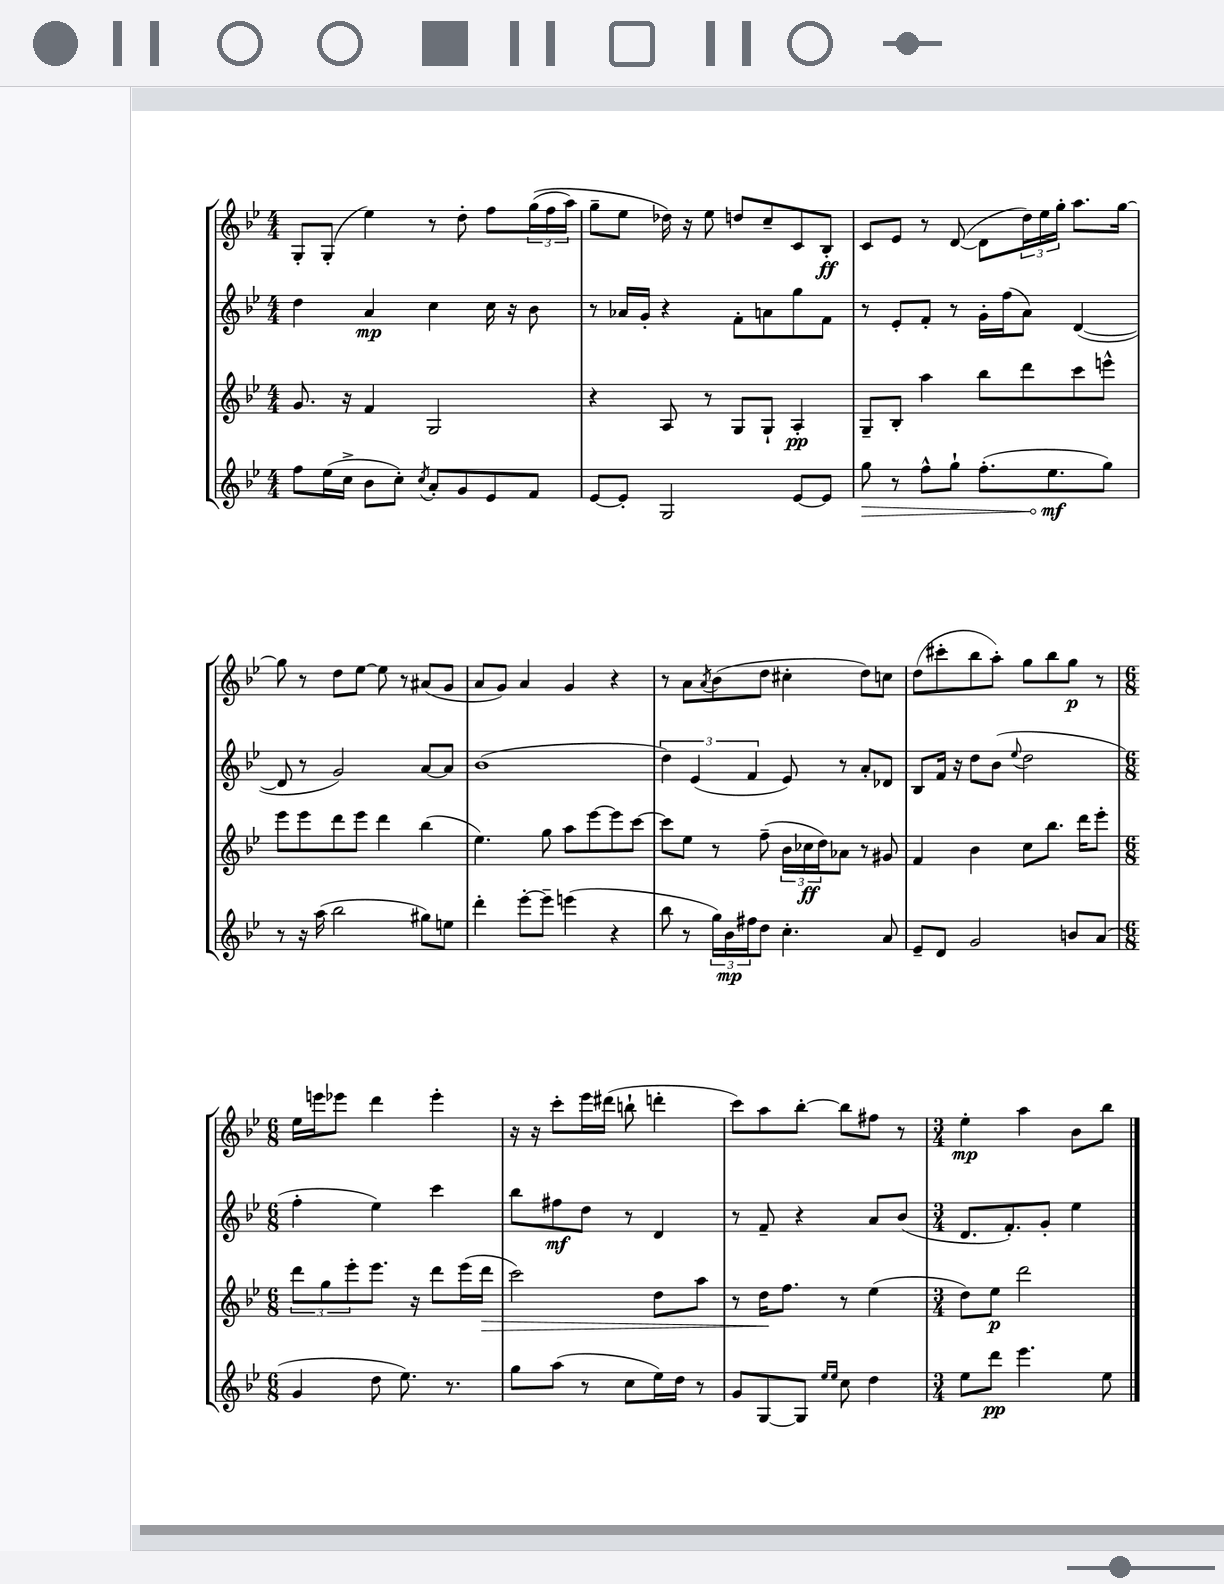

**kern	**kern	**kern	**kern
*staff4	*staff3	*staff2	*staff1
*clefG2	*clefG2	*clefG2	*clefG2
*k[b-e-]	*k[b-e-]	*k[b-e-]	*k[b-e-]
*M4/4	*M4/4	*M4/4	*M4/4
8ff	8.g	4dd	8G'
(16ee-	.	.	(8G'
16cc^	16r	.	.
8b-	4f	4a	4ee-)
8cc')	.	.	.
8qcc	.	.	.
8a'	2G	4cc	8r
8g	.	.	8dd'
8e-	.	16cc	8ff
.	.	16r	.
8f	.	8b-	&((24gg
.	.	.	24ff
.	.	.	24aa)
=	=	=	=
[8e-	4r	8r	8gg~
8e-']	.	16a-	8ee-
.	.	16g'	.
2G	8A	4r	16dd-&)
.	.	.	16r
.	8r	.	8ee-
.	8G	8f'	8dd
.	8G`	8a	8cc~
[8e-	4A'	8gg	8c
8e-]	.	8f	8B-'
=	=	=	=
8gg	8G~	8r	8c
8r	8B-'	8e-'	8e-
8ff^^	4aa	8f'	8r
8gg`	.	8r	([8d
(8.ff'	8bb-	16g'	8d]
.	.	(16ff	.
.	8ddd	8a)	24dd)
.	.	.	24ee-
8.ee-	.	.	.
.	.	.	24gg'
.	8ccc	([4d	8.aa
8gg)	8eee^^	.	.
.	.	.	[16gg
=	=	=	=
8r	8eee-	8d]	8gg]
16r	8eee-	8r	8r
(16aa	.	.	.
2bb-	8ddd	2g)	8dd
.	8eee-	.	[8ee-
.	4ddd	.	8ee-]
.	.	.	8r
8gg#)	(4bb-	[8a	(8a#
8ee	.	8a]	8g
=	=	=	=
4ddd'	4.ee-)	(1b-	8a
.	.	.	8g)
[8eee-'	.	.	4a
8eee-~]	8gg	.	.
(4eee	8aa	.	4g
.	[8eee-	.	.
4r	8eee-]	.	4r
.	[8ccc	.	.
=	=	=	=
8bb-	8ccc]	6dd)	8r
8r	8ee-	.	8a
.	.	(6e-	.
.	.	.	8qa
24gg)	8r	.	(8b-
24b-	.	.	.
24ff#	.	6f	.
8dd	(8ff~	.	8dd
4.cc'	24b-	8e-)	4cc#'
.	24cc-	.	.
.	24dd)	.	.
.	8a-	8r	.
.	8r	8a'	8dd)
8a	8g#	8d-	8cc
=	=	=	=
8e-~	4f	8B-	(8dd
8d	.	16f	8ccc#'
.	.	16r	.
2g	4b-	8dd	8bb-
.	.	(8b-	8aa')
.	.	8qqee-	.
.	8cc	2dd	8gg
.	8.bb-	.	8bb-
8b	.	.	8gg
.	16ddd	.	.
(8a	8eee-'	.	8r
=	=	=	=
*M6/8	*M6/8	*M6/8	*M6/8
4g	12ddd	4ff'	16ee-
.	.	.	16eee
.	12gg	.	.
.	.	.	8eee-
.	12eee-'	.	.
8dd	8.eee-	4ee-)	4ddd
8.ee-)	.	.	.
.	16r	.	.
.	8ddd	4ccc	4eee-'
8.r	.	.	.
.	(16eee-	.	.
.	16ddd	.	.
=	=	=	=
8gg	2ccc)	8bb-	16r
.	.	.	16r
(8aa	.	8ff#	8ccc'
8r	.	8dd	16eee-
.	.	.	(16ddd#
8cc	.	8r	8bb`
16ee-)	8dd	4d	4ddd'
16dd	.	.	.
8r	8aa	.	.
=	=	=	=
8g	8r	8r	8ccc)
[8G	16dd	8f~	8aa
.	8.ff	.	.
8G]	.	4r	[8bb-'
16qqee-	.	.	.
16qqee-	.	.	.
8cc	8r	.	8bb-]
4dd	(4ee-	8a	8ff#
.	.	(8b-	8r
=	=	=	=
*M3/4	*M3/4	*M3/4	*M3/4
8ee-	8dd)	8.d	4ee-'
8ddd	8ee-	.	.
.	.	8.f')	.
4.eee-	2ddd	.	4aa
.	.	8g'	.
.	.	4ee-	8b-
8ee-	.	.	8bb-
==	==	==	==
*-	*-	*-	*-
